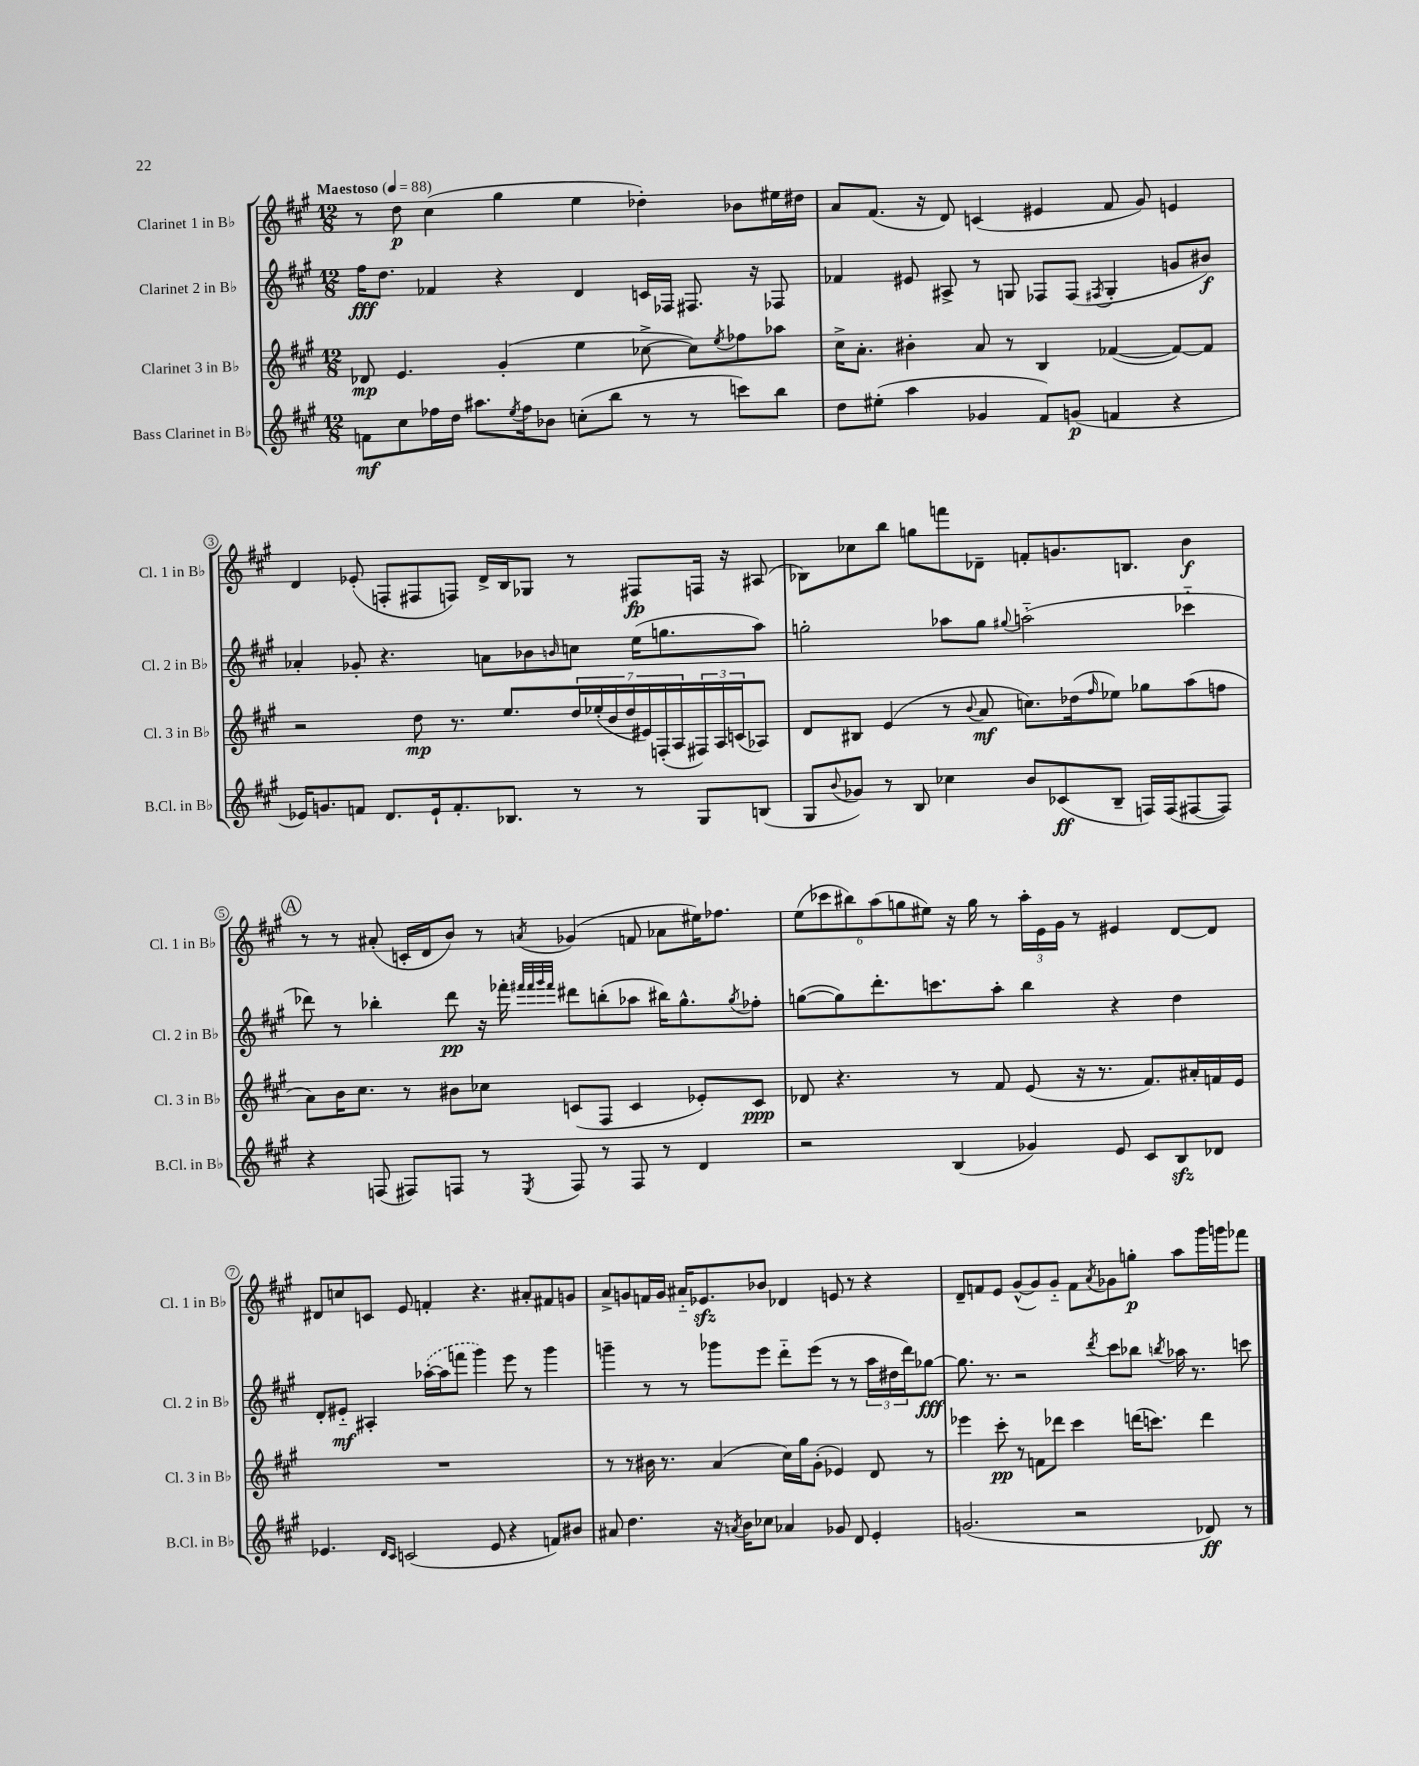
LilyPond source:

<<
\new StaffGroup <<
\new Staff = "s0" \with { instrumentName = "Clarinet 1 in Bb" shortInstrumentName = "Cl. 1 in Bb" } {
    \clef treble \key a \major \numericTimeSignature \time 12/8 \tempo "Maestoso" 4 = 88
    r8 d''8\p cis''4( gis''4 e''4 des''4-.) bes'8 eis''16 dis''16 |
    a'8 fis'8.( r16 d'8) c'4( eis'4 fis'8 gis'8) e'4 |
    d'4 ees'8-.( f8-. fis8 f8) d'16-> b16 ges8 r8 fis8\fp f16 r16 ais8( |
    bes8) ces''8 b''8 g''8 f'''8 des'8-- f'8-. g'8. b8. b'4\f |
    \mark \markup { \circle "A" } r8 r8 ais'8-.( c'16-. d'16 b'8) r8 \acciaccatura { a'8 } ges'4( f'8 aes'8 eis''16) fes''8. |
    \tuplet 6/4 { e''8( ces'''8 bis''8) a''8( g''8 eis''8) } r16 g''16 r8 \tuplet 3/2 { a''16-. e'16 gis'16 } r8 eis'4 d'8~ d'8 |
    dis'8 c''8 c'8 e'8 f'4-. r4. ais'8-. fis'8 g'8 |
    a'8-> g'8 f'16 g'16 ais'16-_ ees'8.\sfz bes'8 des'4 e'8 r8 r4 |
    d'8-- f'8 e'8 gis'8~-^( gis'8) gis'8-_ f'8 \acciaccatura { a'8 } ges'8 g''8-.\p a''8 gis'''16 g'''16 fes'''8 \bar "|." |
}
\new Staff = "s1" \with { instrumentName = "Clarinet 2 in Bb" shortInstrumentName = "Cl. 2 in Bb" } {
    \clef treble \key a \major \numericTimeSignature \time 12/8
    fis''16\fff d''8. fes'4 r4 d'4 c'16 fes16 fis8. r16 fes8 |
    fes'4 eis'8 ais8-> r8 g8 fes8 fes8( \acciaccatura { fis8 } g4-. g'8 bis'8\f) |
    aes'4-. ges'8-. r4. a'8 bes'8 \grace { b'16 } c''8 e''16( g''8. a''8) |
    g''2-. aes''8 g''8 \appoggiatura { gis''8 } a''2-_( ces'''4-_ |
    \mark \markup { \circle "A" } des'''8) r8 bes''4-. des'''8\pp r16 fes'''16-. \grace { fis'''32 fis'''32 gis'''32 fis'''32 } dis'''8 b''8-.( aes''8 bis''16) gis''8.-^ \acciaccatura { gis''8 } fes''8-. |
    g''8~( g''8) d'''8.-. c'''8. a''8-. b''4 r4 d''4 |
    d'8-. eis'8-_\mf ais4-. \once \slurDashed aes''16~-.( aes''16 f'''8 gis'''4) e'''8 r8 gis'''4 |
    g'''4-- r8 r8 ges'''8 e'''8 d'''8-_ e'''8( r8 r8 \tuplet 3/2 { a''16 dis''16 d'''16) } ges''8~\fff |
    ges''8. r8. r2 \acciaccatura { d'''8 } cis'''8 bes''8 \acciaccatura { b''8 } aes''16 r8. c'''8 \bar "|." |
}
\new Staff = "s2" \with { instrumentName = "Clarinet 3 in Bb" shortInstrumentName = "Cl. 3 in Bb" } {
    \clef treble \key a \major \numericTimeSignature \time 12/8
    des'8\mp e'4. gis'4-.( e''4 ces''8~-> ces''8) \acciaccatura { e''8 } fes''8 aes''8 |
    cis''16-> a'8.-. bis'4-. a'8 r8 b4 fes'4~( fes'8~) fes'8 |
    r2 d''8\mp r8. e''8. \tuplet 7/4 { d''16 ees''16-.( b'16 d''16 eis'16) f16-.( a16 } \tuplet 3/2 { fis16) a16 c'16( } aes8) |
    d'8 bis8 e'4( r8 \appoggiatura { b'8 } a'8\mf c''8.) des''16( \grace { fis''16 } ees''8) ges''8 a''8( f''8 |
    \mark \markup { \circle "A" } a'8) b'16 cis''8. r8 bis'8 ces''8 c'8( fis8 c'4 ees'8-.) c'8\ppp |
    des'8 r4. r8 fis'8 e'8( r16 r8. fis'8.) ais'16-. f'16 e'16 |
    R1. |
    r8 r8 bis'16 r8. a'4( cis''16) gis''16 gis'8-.( ees'4) d'8 r8 |
    ees'''4 cis'''8-.\pp r8 f'8 des'''8 cis'''4 d'''16( c'''8.) d'''4 \bar "|." |
}
\new Staff = "s3" \with { instrumentName = "Bass Clarinet in Bb" shortInstrumentName = "B.Cl. in Bb" } {
    \clef treble \key a \major \numericTimeSignature \time 12/8
    f'8\mf cis''8 fes''16 d''16 ais''8. \acciaccatura { e''8 } fes''16 bes'8 c''8-.( b''8 r8 r8 c'''8) b''8 |
    d''8 eis''8-.( a''4 ges'4 fis'8) g'8\p( f'4 r4 |
    ees'16) g'8. f'8 d'8. ees'16-! f'8.-. bes8. r8 r8 gis8 b8( |
    gis8 \appoggiatura { b'8 } ges'8) r8 b8 ces''4 b'8 ces'8\ff( b8-- f16) f16( fis8~ fis8) |
    \mark \markup { \circle "A" } r4 f8( fis8) f8 r8 \acciaccatura { e8 } f8 r8 f8 r8 d'4 |
    r2 b4( ges'4) e'8 cis'8 b8\sfz des'8 |
    ees'4. \grace { d'16 cis'16 } c'2( ees'8 r4 f'8) bis'8 |
    ais'8 d''4. r16 \acciaccatura { a'8 } b'16 ces''8 aes'4 ges'8 d'8 e'4-. |
    g'2.( r2 des'8\ff) r8 \bar "|." |
}
>>
>>
\layout { \context { \Score \override BarNumber.stencil = #(make-stencil-circler 0.1 0.3 ly:text-interface::print) } }
